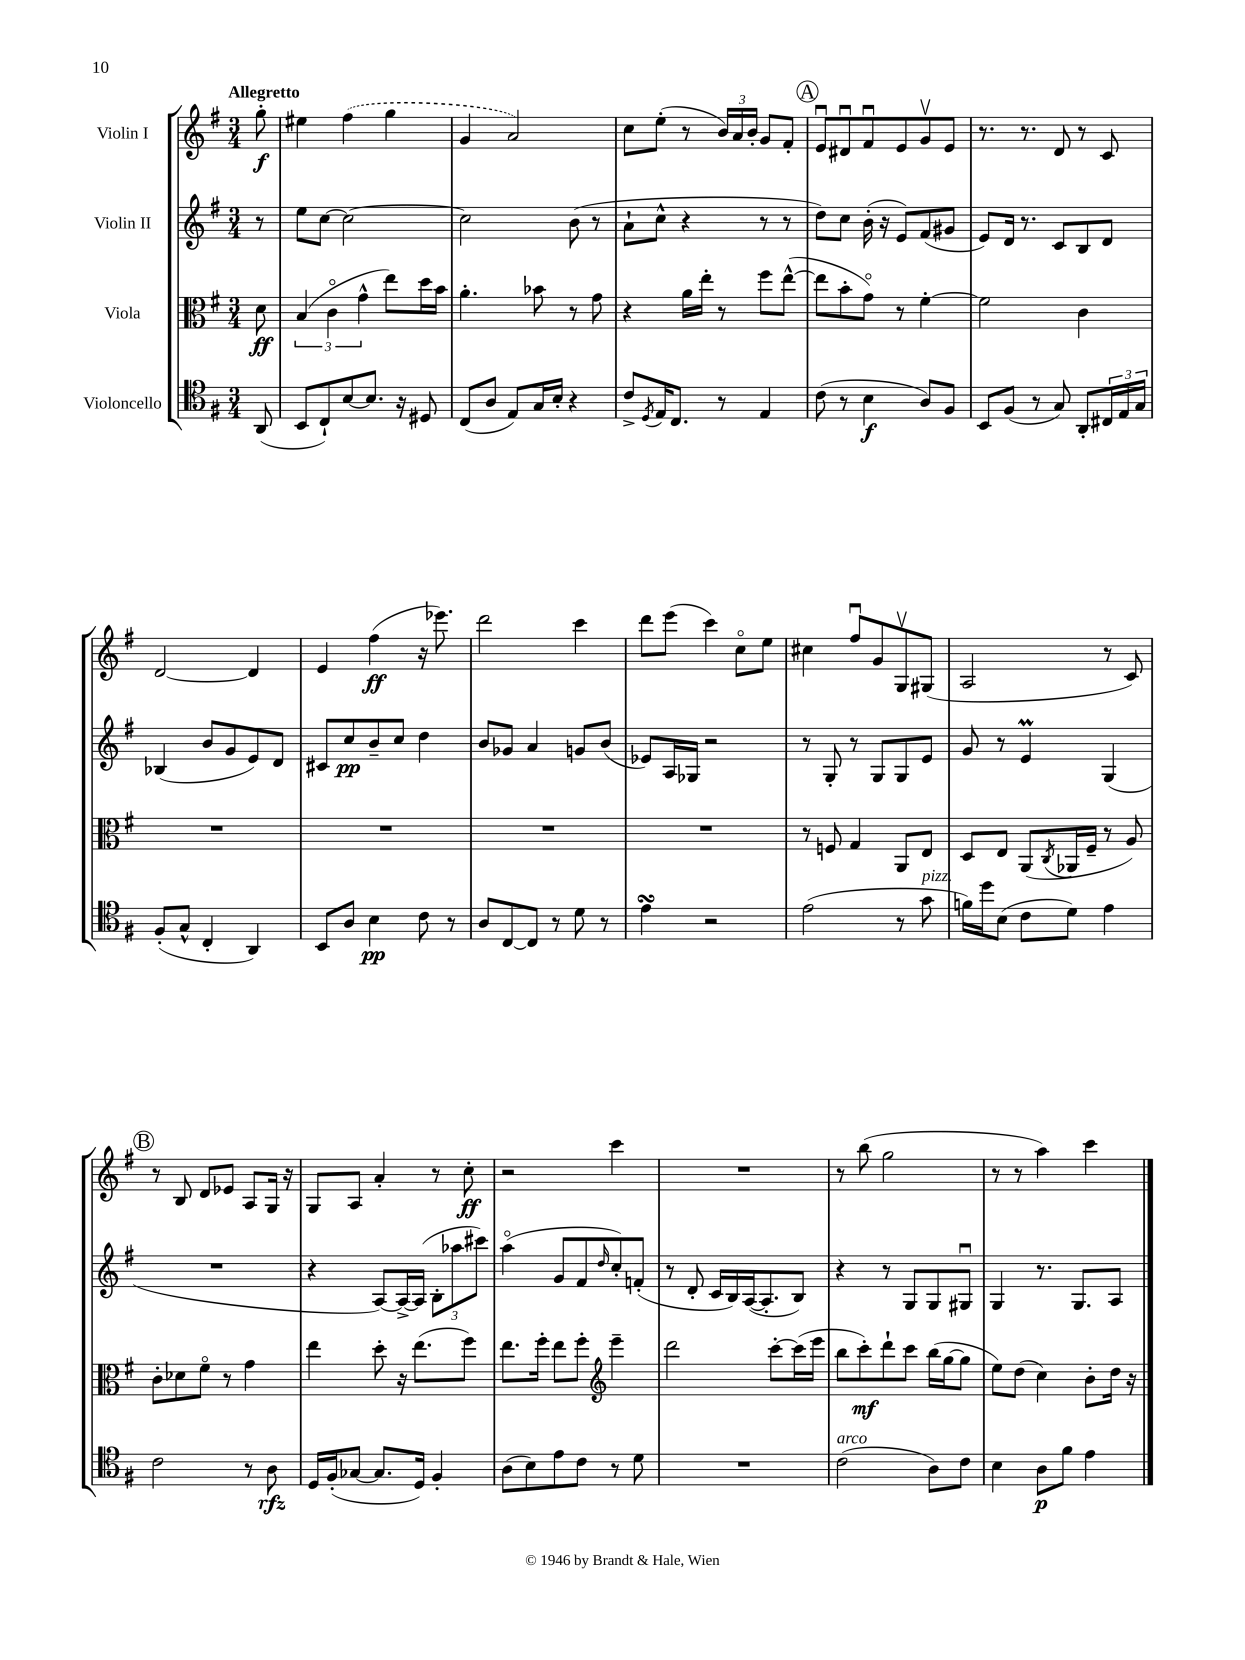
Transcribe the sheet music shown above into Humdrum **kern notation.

**kern	**dynam	**kern	**dynam	**kern	**dynam	**kern	**dynam
*part4	*part4	*part3	*part3	*part2	*part2	*part1	*part1
*staff4	*staff4	*staff3	*staff3	*staff2	*staff2	*staff1	*staff1
*I"Violoncello	*	*I"Viola	*	*I"Violin II	*	*I"Violin I	*
*clefC4	*	*clefC3	*	*clefG2	*	*clefG2	*
*k[f#]	*	*k[f#]	*	*k[f#]	*	*k[f#]	*
*M3/4	*	*M3/4	*	*M3/4	*	*M3/4	*
=	=	=	=	=	=	=	=
!	!	!	!	!	!	!LO:TX:a:B:t=Allegretto	!
(8AA/	.	8d\	ff	8r	.	8gg'\	f
=1	=1	=1	=1	=1	=1	=1	=1
8BB/L	.	(6B/	.	8ee\L	.	4ee#X\	.
8C`/)	.	.	.	[8cc\J	.	.	.
.	.	6c\	.	.	.	.	.
[8B/	.	.	.	2cc\_	.	(4ff#\	.
.	.	6g^^\	.	.	.	.	.
8.B/J]	.	.	.	.	.	.	.
.	.	8ee\L)	.	.	.	4gg\	.
16r	.	.	.	.	.	.	.
8D#X/	.	16dd\L	.	.	.	.	.
.	.	16b\JJ	.	.	.	.	.
=2	=2	=2	=2	=2	=2	=2	=2
(8C/L	.	4.a'\	.	2cc\]	.	4g/	.
8A/J	.	.	.	.	.	.	.
8E/L)	.	.	.	.	.	2a/)	.
16G/L	.	8b-X\	.	.	.	.	.
16B'/JJ	.	.	.	.	.	.	.
4r	.	8r	.	(8b\	.	.	.
.	.	8g\	.	8r	.	.	.
=3	=3	=3	=3	=3	=3	=3	=3
8c^/L	.	4r	.	8a`\L	.	8cc\L	.
8qD/	.	.	.	.	.	.	.
16E/K	.	.	.	8cc^^\J	.	(8ee'\J	.
8.C/J	.	.	.	.	.	.	.
.	.	16a\LL	.	4r	.	8r	.
.	.	16ee'\JJ	.	.	.	.	.
8r	.	8r	.	.	.	24b/LL)	.
.	.	.	.	.	.	24a/	.
.	.	.	.	.	.	24b'/JJ	.
4E/	.	8ff#\L	.	8r	.	8g/L	.
.	.	([8ee^^\J	.	8r	.	8f#'/J	.
!!LO:REH:place=s1:t=A
=4	=4	=4	=4	=4	=4	=4	=4
(8c\	.	8ee\L]	.	8dd\L)	.	8eu/L	.
8r	.	8b'\	.	8cc\J	.	8d#Xu/	.
4B\	f	8g\J)	.	(16b'\	.	8f#u/	.
.	.	.	.	16r	.	.	.
.	.	8r	.	8e/L)	.	8e/	.
8A/L)	.	[4f#'\	.	(8f#/	.	8gv/	.
8F#/J	.	.	.	8g#X/J	.	8e/J	.
=5	=5	=5	=5	=5	=5	=5	=5
8BB/L	.	2f#\]	.	8e/L)	.	8.r	.
(8F#/J	.	.	.	16d/Jk	.	.	.
.	.	.	.	8.r	.	8.r	.
8r	.	.	.	.	.	.	.
8G/)	.	.	.	8c/L	.	8d/	.
8AA'/L	.	4c\	.	8B/	.	8r	.
24C#X/L	.	.	.	8d/J	.	8c/	.
24E/	.	.	.	.	.	.	.
24G/JJ	.	.	.	.	.	.	.
!!LO:LB:g=z
=6	=6	=6	=6	=6	=6	=6	=6
(8F#'/L	.	2.r	.	(4B-X/	.	[2d/	.
8G^^/J	.	.	.	.	.	.	.
4C'/	.	.	.	8b/L	.	.	.
.	.	.	.	8g/	.	.	.
4AA/)	.	.	.	8e/)	.	4d/]	.
.	.	.	.	8d/J	.	.	.
=7	=7	=7	=7	=7	=7	=7	=7
8BB/L	.	2.r	.	8c#X/L	.	4e/	.
8A/J	.	.	.	8cc/	pp	.	.
4B\	pp	.	.	8b~/	.	(4ff#\	ff
.	.	.	.	8cc/J	.	.	.
8c\	.	.	.	4dd\	.	16r	.
.	.	.	.	.	.	8.eee-X\)	.
8r	.	.	.	.	.	.	.
=8	=8	=8	=8	=8	=8	=8	=8
8A/L	.	2.r	.	8b/L	.	2ddd\	.
[8C/	.	.	.	8g-X/J	.	.	.
8C/J]	.	.	.	4a/	.	.	.
8r	.	.	.	.	.	.	.
8d\	.	.	.	8gn/L	.	4ccc\	.
8r	.	.	.	(8b/J	.	.	.
=9	=9	=9	=9	=9	=9	=9	=9
4esSSS\	.	2.r	.	8e-X/L)	.	8ddd\L	.
.	.	.	.	16A/L	.	(8eee\J	.
.	.	.	.	16G-X/JJ	.	.	.
2r	.	.	.	2r	.	4ccc\)	.
.	.	.	.	.	.	8cc\L	.
.	.	.	.	.	.	8ee\J	.
=10	=10	=10	=10	=10	=10	=10	=10
(2e\	.	8r	.	8r	.	4cc#X\	.
.	.	8Fn/	.	8G'/	.	.	.
.	.	4G/	.	8r	.	8ff#u/L	.
.	.	.	.	8G/L	.	8g/	.
8r	.	8AA/L	.	8G/	.	8Gv/	.
!LO:TX:a:i:t=pizz.	!	!	!	!	!	!	!
8g\	.	8E/J	.	8e/J	.	(8G#X/J	.
=11	=11	=11	=11	=11	=11	=11	=11
16fn\LL)	.	8D/L	.	8g/	.	2A/	.
16dd\J	.	.	.	.	.	.	.
(8B\J	.	8E/J	.	8r	.	.	.
8c\L	.	(8AA/L	.	4eM/	.	.	.
.	.	8qC/	.	.	.	.	.
8d\J)	.	16AA-X/L	.	.	.	.	.
.	.	16F#~/JJ	.	.	.	.	.
4e\	.	8r	.	(4G/	.	8r	.
.	.	8A/)	.	.	.	8c/)	.
!!LO:LB:g=z
!!LO:REH:place=s1:t=B
=12	=12	=12	=12	=12	=12	=12	=12
2c\	.	8c'\L	.	2.r	.	8r	.
.	.	8d-X\	.	.	.	8B/	.
.	.	8f#\J	.	.	.	8d/L	.
.	.	8r	.	.	.	8e-X/J	.
8r	.	4g\	.	.	.	8A/L	.
8A\	rfz	.	.	.	.	16G/Jk	.
.	.	.	.	.	.	16r	.
=13	=13	=13	=13	=13	=13	=13	=13
16D/LL	.	4ee\	.	4r	.	8G/L	.
(16F#'/J	.	.	.	.	.	.	.
[8G-X/J	.	.	.	.	.	8A/J	.
8.G-/L]	.	8dd'\	.	[8A/L)	.	4a'/	.
.	.	16r	.	16A^/L_	.	.	.
16D/Jk)	.	(8.ee\L	.	(16A/JJ]	.	.	.
4F#'/	.	.	.	12B'\L	.	8r	.
.	.	.	.	12aa-X\	.	.	.
.	.	8ff#\J)	.	.	.	8cc'\	ff
.	.	.	.	12ccc#X\J)	.	.	.
=14	=14	=14	=14	=14	=14	=14	=14
(8A\L	.	8.ee\L	.	(4aa\	.	2r	.
8B\)	.	.	.	.	.	.	.
.	.	16ff#'\Jk	.	.	.	.	.
8e\	.	8ee\L	.	8g/L	.	.	.
8c\J	.	8ff#'\J	.	8f#/	.	.	.
*	*	*clefG2	*	*	*	*	*
.	.	.	.	16qqdd/	.	.	.
8r	.	4eee~\	.	8cc'/)	.	4ccc\	.
8d\	.	.	.	(8fn'/J	.	.	.
=15	=15	=15	=15	=15	=15	=15	=15
2.r	.	2ddd\	.	8r	.	2.r	.
.	.	.	.	8d'/	.	.	.
.	.	.	.	16c/LL	.	.	.
.	.	.	.	16B/)	.	.	.
.	.	.	.	([16A/J	.	.	.
.	.	.	.	8.A'/]	.	.	.
.	.	[8ccc'\L	.	.	.	.	.
.	.	(16ccc\L]	.	8B/J)	.	.	.
.	.	16eee\JJ	.	.	.	.	.
=16	=16	=16	=16	=16	=16	=16	=16
!LO:TX:a:i:t=arco	!	!	!	!	!	!	!
(2c\	.	8bb\L	.	4r	.	8r	.
.	.	8ccc'\)	mf	.	.	(8bb\	.
.	.	8ddd`\	.	8r	.	2gg\	.
.	.	8ccc\J	.	8G/L	.	.	.
8A\L)	.	(16bb\LL	.	8G/	.	.	.
.	.	[16gg\J	.	.	.	.	.
8c\J	.	8gg\J]	.	8G#Xu/J	.	.	.
=17	=17	=17	=17	=17	=17	=17	=17
4B\	.	8ee\L)	.	4G/	.	8r	.
.	.	(8dd\J	.	.	.	8r	.
8A\L	p	4cc\)	.	8.r	.	4aa\)	.
8f#\J	.	.	.	.	.	.	.
.	.	.	.	8.G/L	.	.	.
4e\	.	8b'\L	.	.	.	4ccc\	.
.	.	16dd\Jk	.	8A/J	.	.	.
.	.	16r	.	.	.	.	.
==	==	==	==	==	==	==	==
*-	*-	*-	*-	*-	*-	*-	*-
